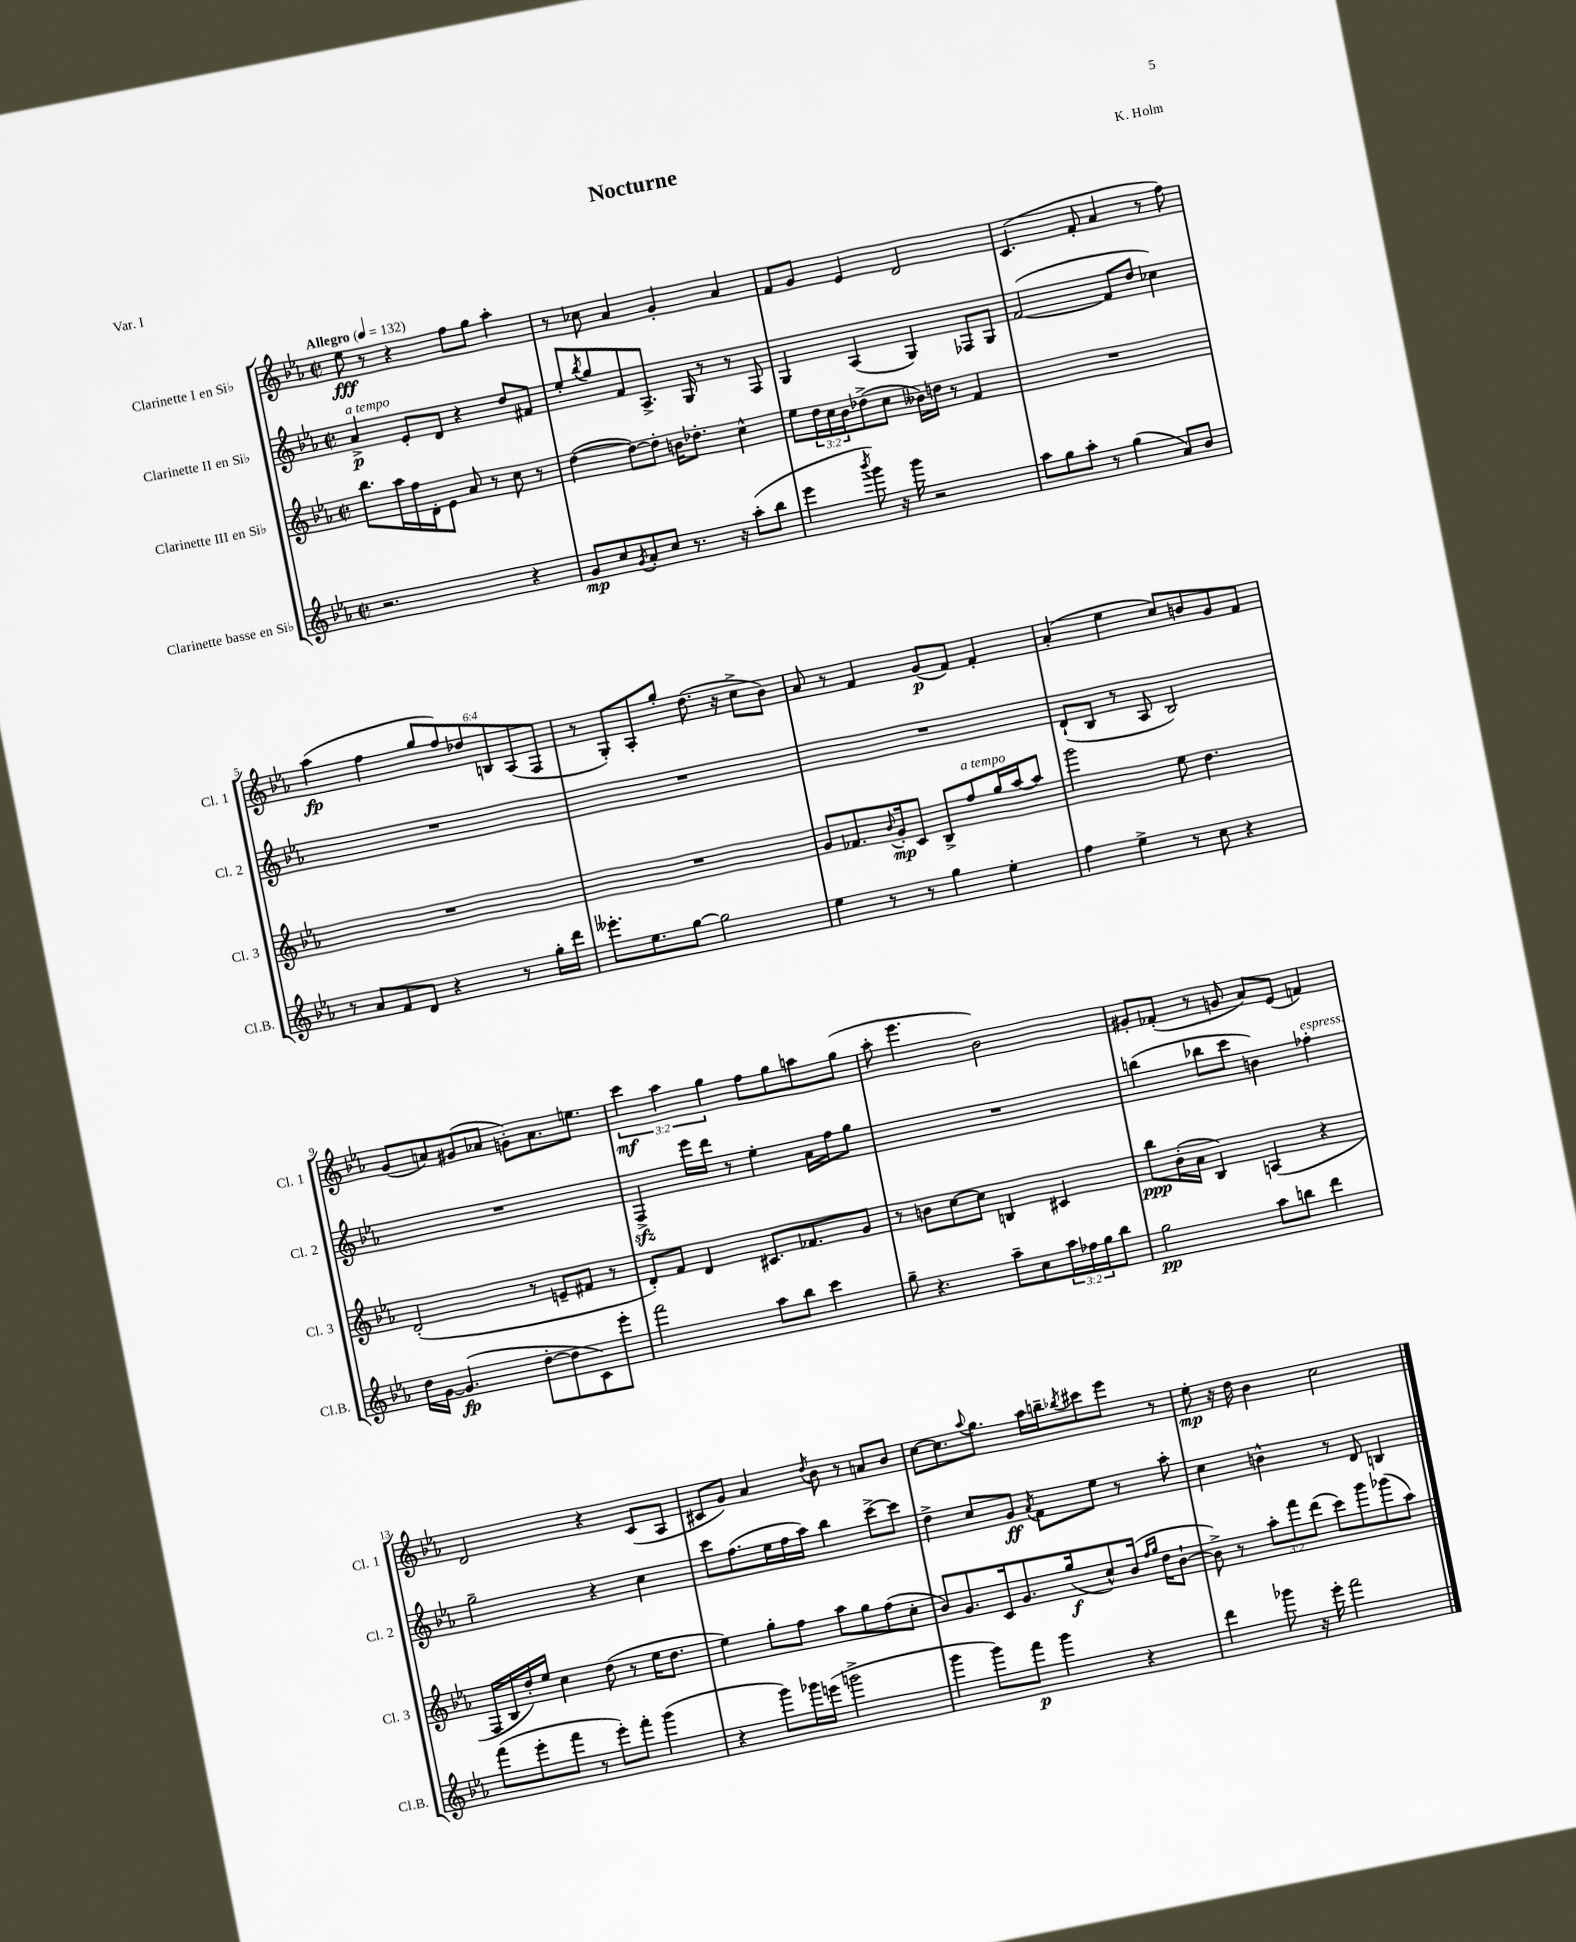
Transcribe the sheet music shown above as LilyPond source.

\header { title = "Nocturne" composer = "K. Holm" piece = "Var. I" }
<<
\new StaffGroup <<
\new Staff = "s0" \with { instrumentName = "Clarinette I en Sib" shortInstrumentName = "Cl. 1" } {
    \clef treble \key ees \major \defaultTimeSignature \time 2/2 \override Staff.TupletNumber.text = #tuplet-number::calc-fraction-text \tempo "Allegro" 4 = 132
    ees''8\fff r8 r4 f''8 g''8 aes''4-. |
    r8 ces''8 aes'4 g'4-. aes'4 |
    f'8 g'8 ees'4 d'2 |
    c'4.( f'8-. aes'4 r8 f''8) |
    aes''4\fp( f''4 \tuplet 6/4 { g''8 f''8) des''8 b8 aes8( f8 } |
    r8 g8-.) aes8-. g''8-. d''8.( r16 c''8-> bes'8) |
    aes'8 r8 f'4 g'8\p( f'8) f'4-. |
    aes'4-.( ees''4 c''8) b'8 g'8 f'8 |
    g'8( a'8) gis'8( aes'8 g'8-.) aes'8. e''8. |
    \tuplet 3/2 { c'''4\mf aes''4 g''4 } f''8 g''8 a''8 g''8( |
    aes''8-. ees'''4. bes'2) |
    gis'8-. fes'8-.( r8 g'8 aes'8) ees'8( f'4) |
    d'2 r4 c'8( aes8 |
    cis'8 g'8) aes'4 \acciaccatura { d''8 } bes'8 r8 a'8 bes'8 |
    c''8~ c''8. \appoggiatura { aes''8 } g''8. aes''16 b''16-- \acciaccatura { bes''8 } cis'''8 ees'''8 r8 |
    ees''8-.\mp r16 d''16 bes'4 c''2 \bar "|." |
}
\new Staff = "s1" \with { instrumentName = "Clarinette II en Sib" shortInstrumentName = "Cl. 2" } {
    \clef treble \key ees \major \defaultTimeSignature \time 2/2
    aes'4->\p^\markup { \italic "a tempo" } ees'8-. d'8 r4 d''8 fis'8 |
    ees''8-. \acciaccatura { bes''8 } g''8 f'8 aes8.-> g16 r8 r8 f8 |
    g4 aes4( g4) fes8 g8 |
    f'2~( f'8 d''8 ces''4) |
    R1 |
    R1 |
    R1 |
    d'8-!( bes8 r8 aes8 bes2) |
    R1 |
    f4->\sfz ees'''16 d'''16 r8 ees''4-. aes'16 f''16 g''8 |
    R1 |
    b''4( bes''8 c'''8 b'4) fes''4-.^\markup { \italic "espress." } |
    g''2-- r4 c''4 |
    c'''8 f''8.( ees''16 f''16 aes''16) bes''4 c'''8~-> c'''8 |
    d''4-> c''8 g'8\ff \acciaccatura { aes'8 } f'8 ees''8 r8 aes''8-. |
    c''4 b'4-^ r8 d'8 b4 \bar "|." |
}
\new Staff = "s2" \with { instrumentName = "Clarinette III en Sib" shortInstrumentName = "Cl. 3" } {
    \clef treble \key ees \major \defaultTimeSignature \time 2/2 \override Staff.TupletNumber.text = #tuplet-number::calc-fraction-text
    bes''8. aes''16 f''16 d'16-. ees'8 aes'8 r8 c''8 r8 |
    d''4~( d''8~) d''8-. b'16 des''8.-. c''4-^ |
    ees''8 \tuplet 3/2 { d''16 c''16 bes'16 } des''8->( c''8 beses'16) d''16 r8 f'4 |
    R1 |
    R1 |
    R1 |
    g'8 fes'8. \appoggiatura { bes'8 } g'16-.\mp c'8 bes8-> f''8^\markup { \italic "a tempo" } g''16 aes''16~ aes''8 |
    g'''2 ees''8 d''4. |
    d'2-.( r8 e'8-- fis'8 r8 |
    d'8-.) f'8 d'4 cis'8. fes'8. g'8 |
    r8 b'8 c''8~ c''8 b4 cis'4 |
    bes''8\ppp bes'16-.( aes'16 bes4) a4( r4 |
    f16 bes16 d''16-.) ees''16 c''4 d''8( r8 ees''16 d''8. |
    ees''4) g''8-. f''8 aes''8 g''8 f''8( c''8-. |
    bes'8) g'8. c'16 g'8. g''16\f( c''8-^) bes'16( \grace { f''16 g''16 } d''16 bes'8~-! |
    bes'8->) r8 \tuplet 3/2 { aes''8-. f'''8 d'''8( } c'''8) g'''8 ges'''8( aes''8) \bar "|." |
}
\new Staff = "s3" \with { instrumentName = "Clarinette basse en Sib" shortInstrumentName = "Cl.B." } {
    \clef treble \key ees \major \defaultTimeSignature \time 2/2 \override Staff.TupletNumber.text = #tuplet-number::calc-fraction-text
    r2. r4 |
    g'8\mp c''8 \acciaccatura { g'8 } aes'8-. c''8 r8. r16 aes''8-.( bes''8 |
    ees'''4 \acciaccatura { bes'''8 } g'''8) r16 g'''16 r2 |
    aes''8 g''8 aes''8-. r8 g''4( aes'8) bes'8 |
    r8 aes'8 f'8 d'8 r4 r8 g''16-. d'''16 |
    eeses'''8.-. ees''8. g''8~ g''2 |
    ees''4 r8 r8 g''4 ees''4-. |
    f''4 ees''4-> r8 c''8 r4 |
    d''16 g'16~ g'4.\fp( d''8~-. d''8 c'8) ees'''8-. |
    f'''2 aes''8 bes''8 c'''4 |
    g''8-- r4. aes''8-- c''8 \tuplet 3/2 { aes''16 fes''16 g''16 } bes''8 |
    g''2\pp aes''8 b''8 d'''4 |
    f'''8( ees'''8-. f'''8 r8 ees'''8-.) f'''8-. g'''4( |
    r4 g'''8) ges'''16 e'''16( g'''2-> |
    g'''4 g'''8) f'''8\p g'''4 r4 |
    d'''4 ges'''8 r16 ees'''16-. f'''2 \bar "|." |
}
>>
>>
